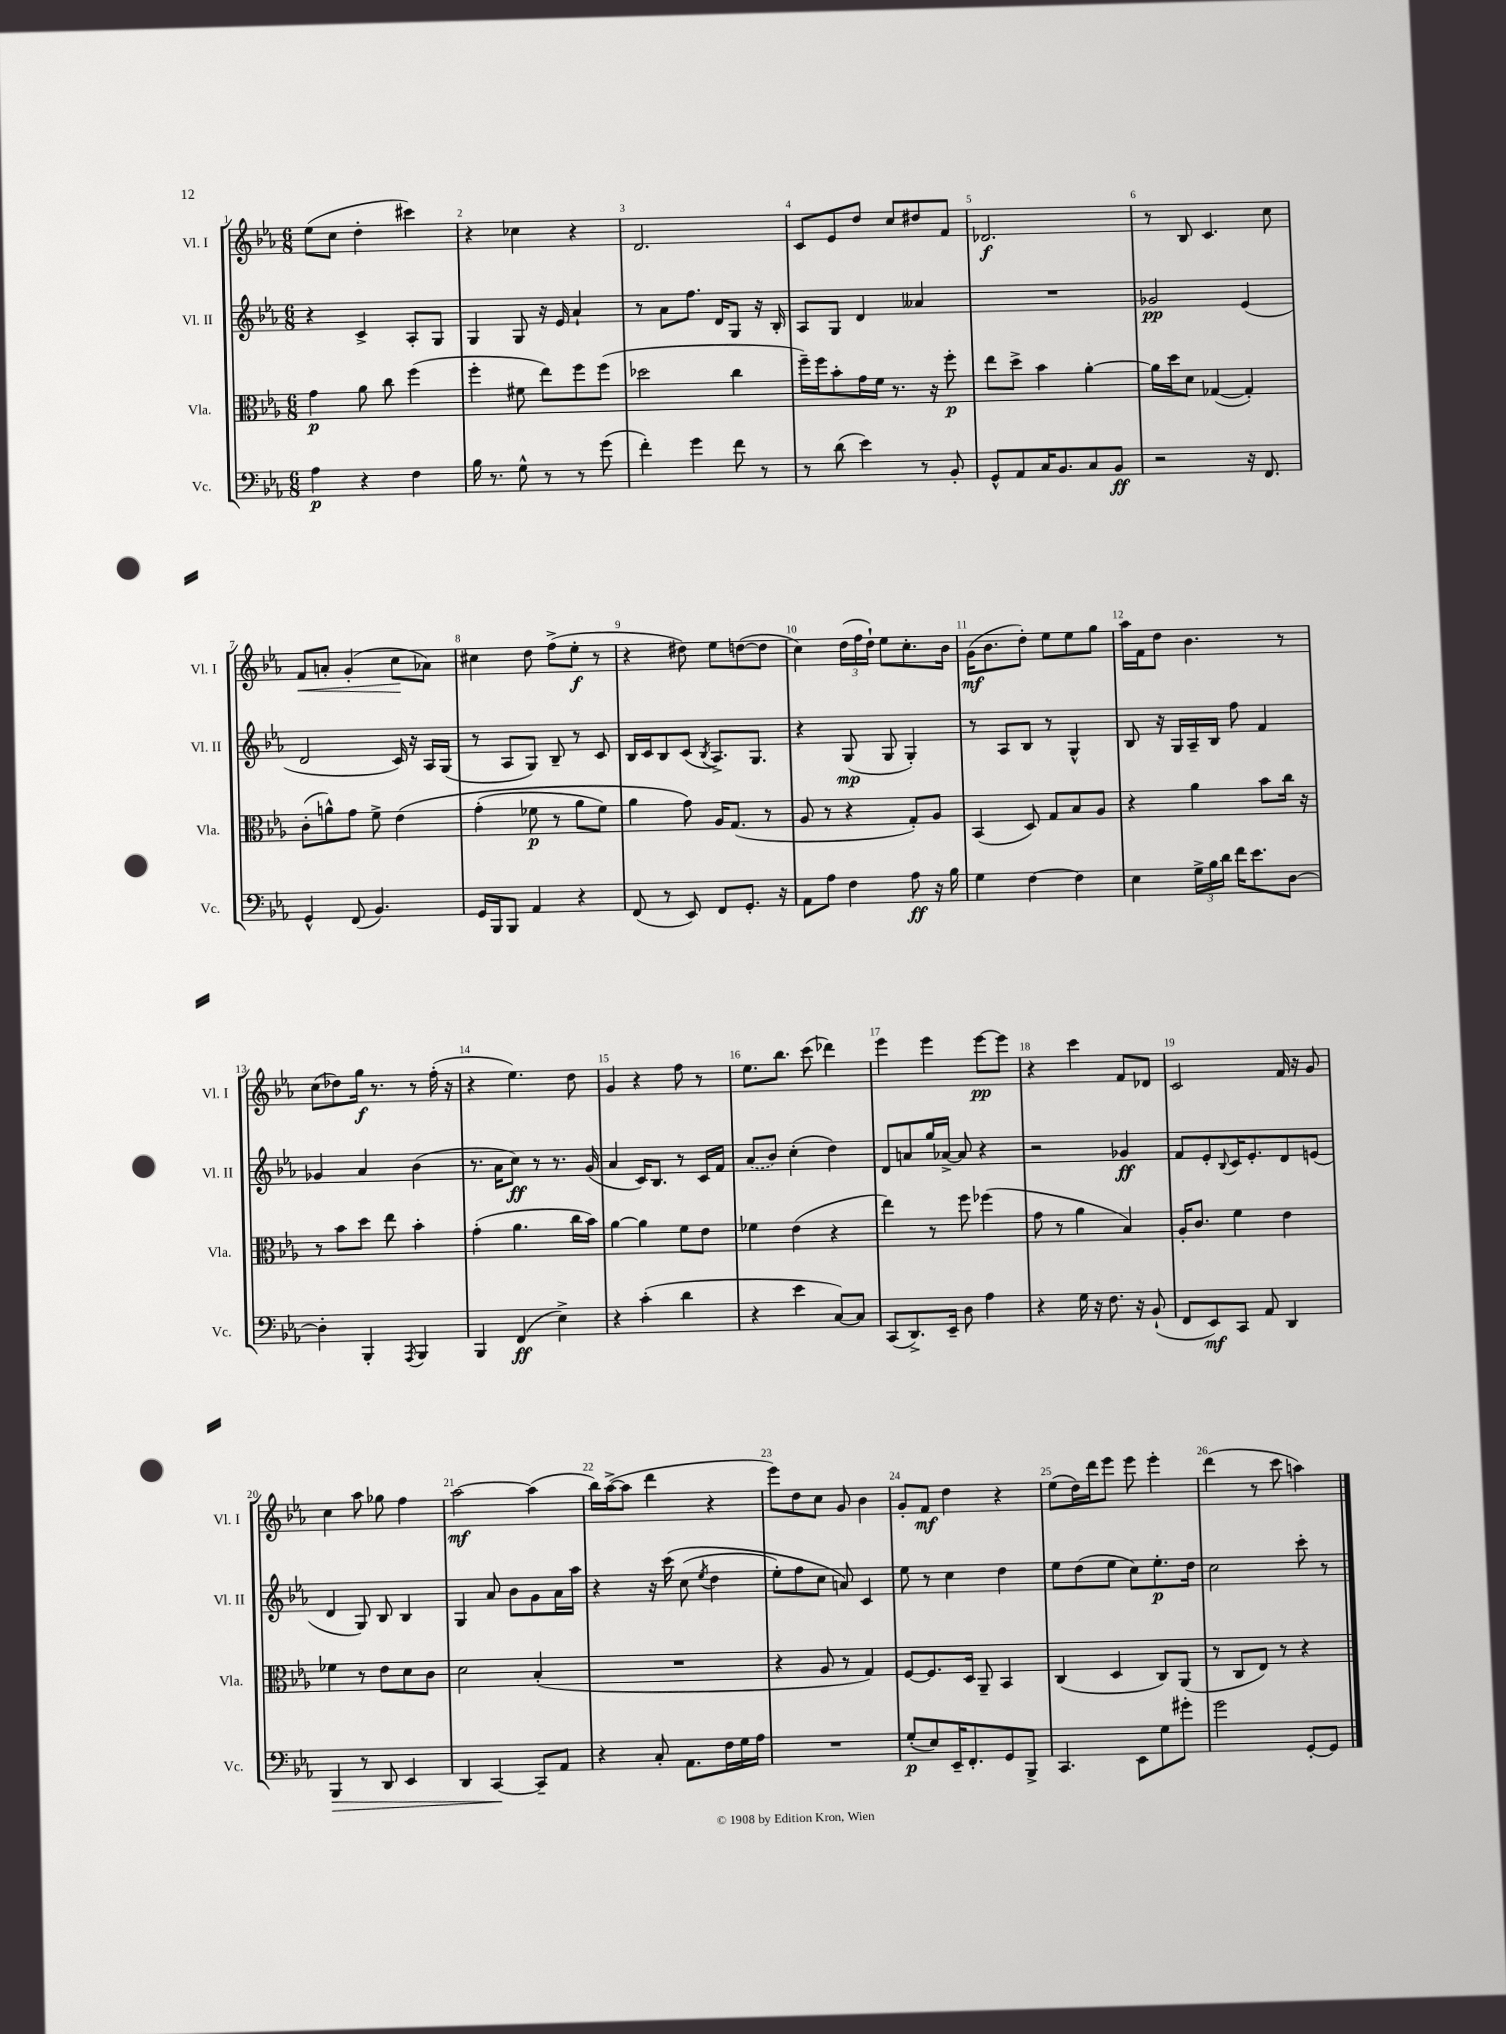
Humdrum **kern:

**kern	**kern	**kern	**kern
*staff4	*staff3	*staff2	*staff1
*clefF4	*clefC3	*clefG2	*clefG2
*k[b-e-a-]	*k[b-e-a-]	*k[b-e-a-]	*k[b-e-a-]
*M6/8	*M6/8	*M6/8	*M6/8
4A-	4g	4r	(8ee-
.	.	.	8cc
4r	8a-	4c^	4dd'
.	8cc	.	.
4F	(4ff	8A-'	4ccc#)
.	.	8G	.
=	=	=	=
16B-	4ff'	4G	4r
8.r	.	.	.
8G^^	8f#	8G	4cc-
8r	8ee-)	16r	.
.	.	16e-	.
8r	8ff	4a-`	4r
(8g	(8ff	.	.
=	=	=	=
4f')	2dd-	8r	2.d
.	.	8a-	.
4g	.	8.ff	.
.	.	16d	.
8f	4cc	8G	.
8r	.	16r	.
.	.	16B-'	.
=	=	=	=
8r	16ff~)	8A-	8c
.	16ff	.	.
(8d	8b-'	8G	8e-
4e-)	16g	4d	8dd
.	16f	.	.
.	8.r	.	8cc
8r	.	4a--	8dd#
.	16r	.	.
8BB-'	8ff'	.	8f
=	=	=	=
8GG^^	8ee-	2.r	2.d-
8AA-	8dd^	.	.
16C	4b-	.	.
8.BB-	.	.	.
8C	[4a-'	.	.
8BB-	.	.	.
=	=	=	=
2r	16a-]	2g-	8r
.	16dd	.	.
.	8d	.	8B-
.	([4G-	.	4.c
16r	4G-'])	(4e-	.
8.FF	.	.	.
.	.	.	8cc
=	=	=	=
4GG^^	(8c'	2d	8f
.	8a^^)	.	8a'
(8FF	8g	.	(4g'
4.BB-)	8f^	.	.
.	&(4e-	16c)	8cc
.	.	16r	.
.	.	16A-	8a-)
.	.	(16G	.
=	=	=	=
16GG	(4g'	8r	4cc#
16BBB-	.	.	.
8BBB-	.	8A-	.
4AA-	8f-	8G)	8dd
.	8r	8B-~	(8ff^
4r	8a-	8r	8ee-'
.	8f-)	8c	8r
=	=	=	=
(8FF	4a-	16B-	4r
.	.	16c	.
8r	.	8B-	.
8EE-)	8g&)	(8c	8dd#)
.	.	8qB-	.
8FF	16A-	8.A-^)	8ee-
.	(8.G	.	.
8.GG'	.	.	([8dd
.	.	8.G	.
.	8r	.	8dd]
16r	.	.	.
=	=	=	=
8AA-	8A-	4r	4cc)
8A-	8r	.	.
4F	4r	(8G	(24dd
.	.	.	24ff
.	.	.	24dd`)
.	.	8G	8ee-
8A-	8G')	4G')	8.cc'
16r	8A-	.	.
16B-	.	.	16b-
=	=	=	=
4G	(4BB-	8r	(16g
.	.	.	8.b-
.	.	8A-	.
[4F	8D)	8B-	8dd')
.	8G	8r	8ee-
4F]	8B-	4G^^	8ee-
.	8A-	.	8gg
=	=	=	=
4E-	4r	8B-	16aa-
.	.	.	16f
.	.	16r	8dd
.	.	16G	.
24G^	4a-	16A-~	4.b-
24B-	.	.	.
.	.	16B-	.
24d	.	.	.
16f	.	8ff	.
8.e-	.	.	.
.	8b-	4f	.
[8D	16cc	.	8r
.	16r	.	.
=	=	=	=
4D']	8r	4g-	(8cc
.	8b-	.	8dd-)
4BBB-'	8dd	4a-	16gg
.	.	.	8.r
.	8ee-	.	.
8qAAA-	.	.	.
4BBB-	4b-'	(4b-	8r
.	.	.	(16ff'
.	.	.	16r
=	=	=	=
4BBB-	(4g'	8.r	4r
.	.	16a-	.
(4FF	4.a-	8cc)	4.ee-)
.	.	8r	.
4E-^)	.	8.r	.
.	16cc	.	8dd
.	16b-)	(16g	.
=	=	=	=
4r	[4a-	4a-	4g
(4c'	4a-]	16c)	4r
.	.	8.B-	.
4d	8f	8r	8ff
.	8e-	16c	8r
.	.	16f	.
=	=	=	=
4r	4f-	(8a-	8.ee-
.	.	8b-)	.
.	.	.	8.bb-
4e-	(4e-	(4cc'	.
.	.	.	(8ccc
[8C)	4r	4dd)	4ddd-)
8C]	.	.	.
=	=	=	=
(8CC	4ee-)	8d	4eee-
8.DD^)	.	8a	.
.	8r	16gg	4eee-
16EE-~	.	[16a-^	.
8D	8ff	8a-]	.
4A-	(4ff-	4r	[8eee-
.	.	.	8eee-]
=	=	=	=
4r	8g	2r	4r
.	8r	.	.
16G	4a-	.	4ccc
16r	.	.	.
8.F	.	.	.
.	4B-)	4g-	8f
16r	.	.	.
(8BB-`	.	.	8d-
=	=	=	=
8FF	16A-'	8f	2c
.	8.c	.	.
8EE-)	.	8e-'	.
.	.	8qqB-	.
8CC	4f	16c	.
.	.	8.e-'	.
8AA-	.	.	.
4DD	4e-	8d	16f
.	.	.	16r
.	.	(8e	8g
=	=	=	=
4BBB-	4f-	4d	4cc
8r	8r	8G)	8aa-
8DD	8e-	8B-	8gg-
4EE-	8d	4B-	4ff
.	8c	.	.
=	=	=	=
4DD	2d	4G	[2aa-
[4CC	.	8a-	.
.	.	8b-	.
8CC~]	(4B-'	8g	(4aa-]
8AA-	.	16a-	.
.	.	16aa-	.
=	=	=	=
4r	2.r	4r	16bb-)
.	.	.	([16aa-^
.	.	.	8aa-]
8C'	.	16r	4ddd
.	.	&(16ccc	.
8.AA-	.	(8cc	.
.	.	8qee-	.
.	.	4dd	4r
16F	.	.	.
16G	.	.	.
16A-	.	.	.
=	=	=	=
2.r	4r	8ee-')	8eee-)
.	.	8ff	8dd
.	8A-	8cc	8cc
.	8r	8a&)	8g
.	4G)	4c	4b-
=	=	=	=
(8G'	[8F	8ee-	8g'
8E-)	8.F]	8r	8f
16EE-~	.	4cc	4dd
8.FF'	16D	.	.
.	8AA-~	.	.
8GG	4BB-	4dd	4r
8BBB-^	.	.	.
=	=	=	=
4.CC	(4C	8ee-	(8ee-
.	.	(8dd	16dd)
.	.	.	16ddd
.	4D	8ee-	8eee-
8EE-	.	8cc)	8eee-
8G	8C)	8.ee-'	4eee-'
8g#'	(8AA-	.	.
.	.	16dd	.
=	=	=	=
2g	8r	2cc	(4ddd
.	8C	.	.
.	8E-)	.	8r
.	8r	.	8ccc
[8GG'	4r	8ccc'	4aa)
8GG]	.	8r	.
==	==	==	==
*-	*-	*-	*-
